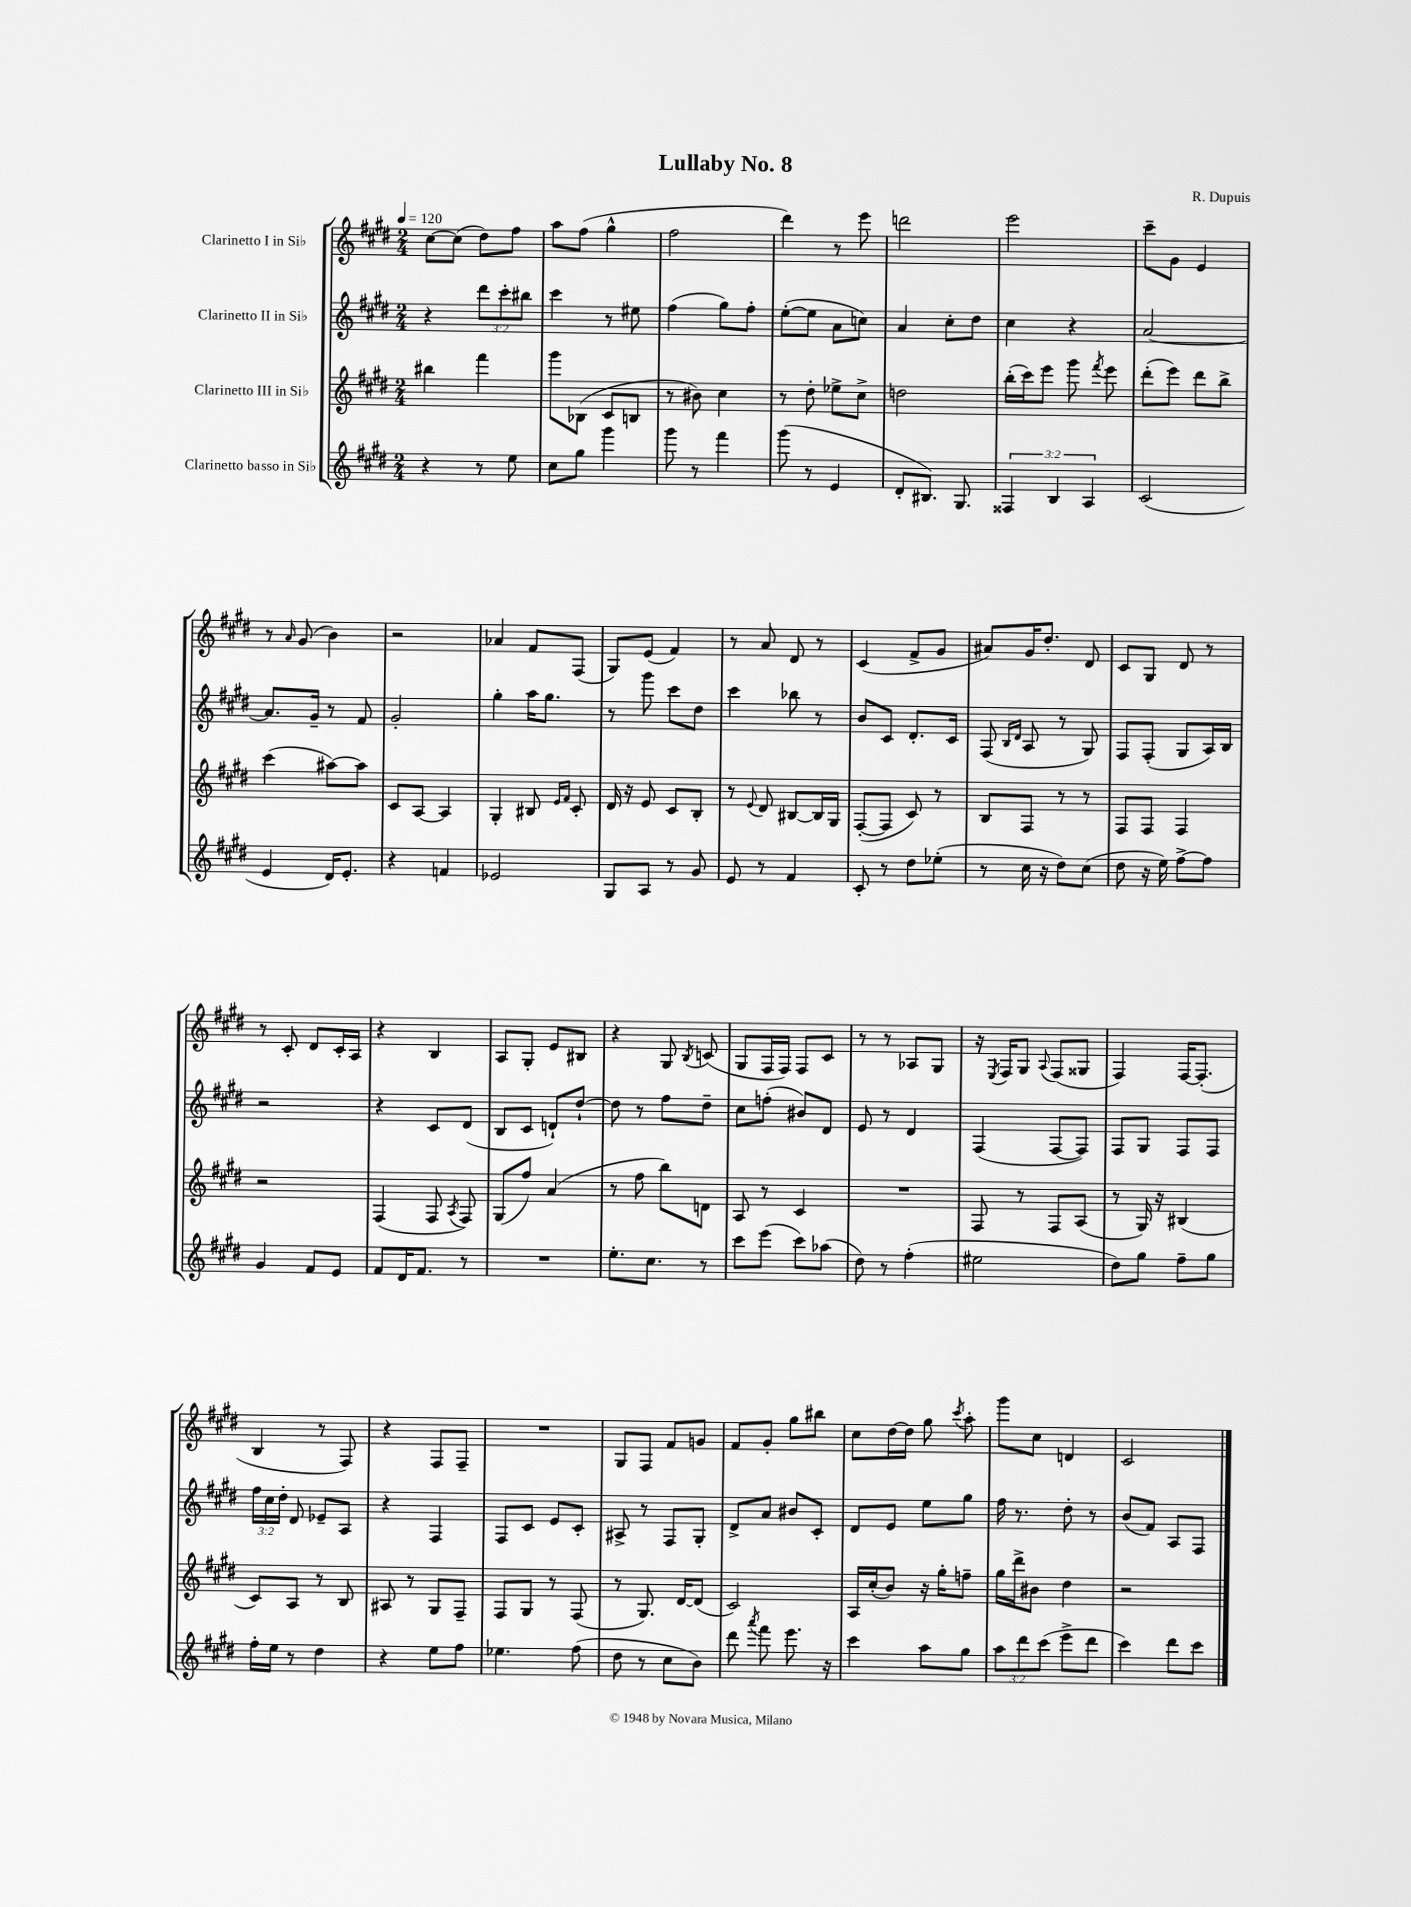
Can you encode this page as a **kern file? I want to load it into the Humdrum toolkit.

**kern	**kern	**kern	**kern
*part4	*part3	*part2	*part1
*staff4	*staff3	*staff2	*staff1
*I"Clarinetto basso in Si♭	*I"Clarinetto III in Si♭	*I"Clarinetto II in Si♭	*I"Clarinetto I in Si♭
*clefG2	*clefG2	*clefG2	*clefG2
*k[f#c#g#d#]	*k[f#c#g#d#]	*k[f#c#g#d#]	*k[f#c#g#d#]
*M2/4	*M2/4	*M2/4	*M2/4
*MM120	*MM120	*MM120	*MM120
=1	=1	=1	=1
4r	4bb#X\	4r	[8cc#\L
.	.	.	(8cc#\J]
8r	4fff#\	12ddd#\L	8dd#\L)
.	.	12ccc#'\	.
8ee\	.	.	8ff#\J
.	.	12bb#X\J	.
=2	=2	=2	=2
8cc#\L	8ggg#\L	4ccc#\	8aa\L
8gg#\J	(8B-X\J	.	(8ff#\J
4ggg#\	8c#/L	8r	4gg#^^\
.	8Bn/J	8ee#X\	.
=3	=3	=3	=3
8ggg#\	8r	(4ff#\	2ff#\
8r	8b#X\)	.	.
4fff#\	4cc#\	8gg#\L)	.
.	.	8ff#'\J	.
=4	=4	=4	=4
(8ggg#\	8r	([8ee'\L	4ddd#\)
8r	8dd#'\	8ee\J]	.
4e/	8ee-X^\L	8a\L	8r
.	8cc#^\J	8ccn\J)	8eee\
=5	=5	=5	=5
8d#'/L	2ddn\	4a/	2dddn\
8.B#X/J)	.	.	.
.	.	8cc#'\L	.
8.G#/	.	.	.
.	.	8dd#\J	.
=6	=6	=6	=6
6F##X/	(16bb'\LL	4cc#\	2eee\
.	16ccc#\J)	.	.
.	8eee\J	.	.
6B/	.	.	.
.	8ggg#\	4r	.
6A/	.	.	.
.	8qfff#/	.	.
.	8eee\	.	.
=7	=7	=7	=7
(2c#/	(8ddd#'\L	[2a/	8ccc#~\L
.	8eee\J)	.	8g#\J
.	8ddd#\L	.	4e/
.	8bb^\J	.	.
!!LO:LB:g=z
=8	=8	=8	=8
4e/	(4ccc#\	8.a/L]	8r
.	.	.	16qqa/
.	.	.	(8g#/
.	.	16g#~/Jk	.
16d#/KL)	[8aa#X\L)	8r	4b\)
8.e'/J	.	.	.
.	8aa#\J]	8f#/	.
=9	=9	=9	=9
4r	8c#/L	2g#'/	2r
.	[8A/J	.	.
4fn/	4A/]	.	.
=10	=10	=10	=10
2e-X/	4G#'/	4gg#'\	4a-X/
.	8B#X/	16aa\KL	8f#/L
.	.	8.gg#\J	.
.	16qqe/LL	.	.
.	16qqf#/JJ	.	.
.	8c#'/	.	(8F#/J
=11	=11	=11	=11
8G#/L	16d#/	8r	8G#/L)
.	16r	.	.
8A/J	8e/	8ggg#\	(8e/J
8r	8c#/L	8ccc#\L	4f#/)
8g#/	8B'/J	8dd#\J	.
=12	=12	=12	=12
8e/	8r	4ccc#\	8r
.	8qqe/	.	.
8r	8d#/	.	8a/
4f#/	[8B#X/L	8bb-X\	8d#/
.	16B#/L]	8r	8r
.	16G#/JJ	.	.
=13	=13	=13	=13
8c#'/	([8F#'/L	8b/L	(4c#/
8r	8F#/J]	8c#/J	.
8dd#\L	8c#/)	8.d#'/L	8f#^/L
(8ee-X'\J	8r	.	8g#/J
.	.	16c#/Jk	.
=14	=14	=14	=14
8r	8B/L	(8F#/	8a#X/L)
.	.	16qqB/LL	.
.	.	16qqd#/JJ	.
16cc#\	8F#/J	8A/	16g#/K
16r	.	.	8.dd#'/J
8dd#\L)	8r	8r	.
(8cc#\J	8r	8G#/)	8d#/
=15	=15	=15	=15
8dd#\	8F#/L	8F#/L	8c#/L
16r	8F#/J	(8F#'/J	8G#/J
16ee\)	.	.	.
[8ff#^\L	4F#/	8G#/L	8d#/
8ff#\J]	.	16A/L)	8r
.	.	16B/JJ	.
!!LO:LB:g=z
=16	=16	=16	=16
4g#/	2r	2r	8r
.	.	.	8c#'/
8f#/L	.	.	8d#/L
8e/J	.	.	16c#'/L
.	.	.	16A/JJ
=17	=17	=17	=17
8f#/L	(4F#/	4r	4r
16d#/K	.	.	.
8.f#/J	.	.	.
.	8F#/	8c#/L	4B/
.	8qA/	.	.
8r	8F#/)	(8d#/J	.
=18	=18	=18	=18
2r	(8G#/L	8B/L	8A/L
.	8ff#/J)	8c#/J	8G#'/J
.	(4a/	8dn`/L)	8e/L
.	.	[8dd#`/J	8B#X/J
=19	=19	=19	=19
8.ee'\L	8r	8dd#\]	4r
.	8ff#\	8r	.
8.cc#\J	.	.	.
.	8bb\L)	8ff#\L	8G#/
.	.	.	8qB/
8r	8dn\J	8dd#~\J	(8cn/
=20	=20	=20	=20
8ccc#\L	8A/	8cc#\L	8G#/L
(8eee\J	8r	(8ffn'\J	16F#/L
.	.	.	16F#/JJ)
8ccc#\L)	4c#/	8b#X/L)	8F#/L
(8aa-X\J	.	8d#/J	8c#/J
=21	=21	=21	=21
8dd#\)	2r	8e/	8r
8r	.	8r	8r
(4ff#'\	.	4d#/	8A-X/L
.	.	.	8G#/J
=22	=22	=22	=22
2ee#X\	8F#/	(4F#/	16r
.	.	.	8qE/
.	.	.	16F#/KL
.	8r	.	8G#/J
.	.	.	8qqA/
.	8F#/L	[8F#/L	(8F#/L
.	(8A/J	8F#/J])	8G##X/J
=23	=23	=23	=23
8dd#\L)	8r	8F#/L	4F#/)
8gg#\J	16G#/)	8G#/J	.
.	16r	.	.
8ff#~\L	(4B#X/	8F#/L	[16F#/KL
.	.	.	(8.F#'/J]
8gg#\J	.	8F#/J	.
!!LO:LB:g=z
=24	=24	=24	=24
16ff#'\LL	8c#/L)	24ff#\LL	4B/
.	.	24cc#\	.
16ee\JJ	.	.	.
.	.	24dd#'\JJ	.
8r	8A/J	8d#/	.
4dd#\	8r	8e-X~/L	8r
.	8B/	8A/J	8F#/)
=25	=25	=25	=25
4r	8A#X/	4r	4r
.	8r	.	.
8ee\L	8G#/L	4F#/	8F#/L
8ff#\J	8F#~/J	.	8F#~/J
=26	=26	=26	=26
4.ee-X\	8F#/L	8F#/L	2r
.	8G#/J	8c#/J	.
.	8r	8e/L	.
(8ff#\	(8F#/	8c#'/J	.
=27	=27	=27	=27
8dd#\	8r	8A#X^/	8G#/L
8r	8.G#/)	8r	8F#/J
8cc#\L	.	8F#/L	8f#/L
.	[16d#/KL	.	.
8b\J)	(8d#/J]	8G#'/J	8gn/J
=28	=28	=28	=28
8ddd#\	2c#/)	8d#^/L	8f#/L
8qaaa/	.	.	.
8fff#\	.	8a/J	8g#'/J
8.eee\	.	8b#X/L	8gg#\L
.	.	8c#'/J	8bb#X\J
16r	.	.	.
=29	=29	=29	=29
4ccc#\	16A/LL	8d#/L	8cc#\L
.	(16cc#'/J	.	.
.	8b/J)	8e/J	[16dd#\L
.	.	.	16dd#\JJ]
8aa\L	16r	8ee\L	8gg#\
.	16gg#'\KL	.	.
.	.	.	8qccc#/
8gg#\J	8ffn~\J	8gg#\J	8aa'\
=30	=30	=30	=30
12aa\L	16gg#\LL	16ff#\	8ggg#\L
.	16ddd#^\J	8.r	.
12ddd#\	.	.	.
.	8b#X\J	.	8cc#\J
(12ccc#\J	.	.	.
8eee^\L	4dd#\	8dd#'\	4dn/
8ddd#\J	.	8r	.
=31	=31	=31	=31
4ccc#\)	2r	(8b/L	2c#/
.	.	8f#/J)	.
8ddd#\L	.	8A/L	.
8ccc#\J	.	8F#/J	.
==	==	==	==
*-	*-	*-	*-
